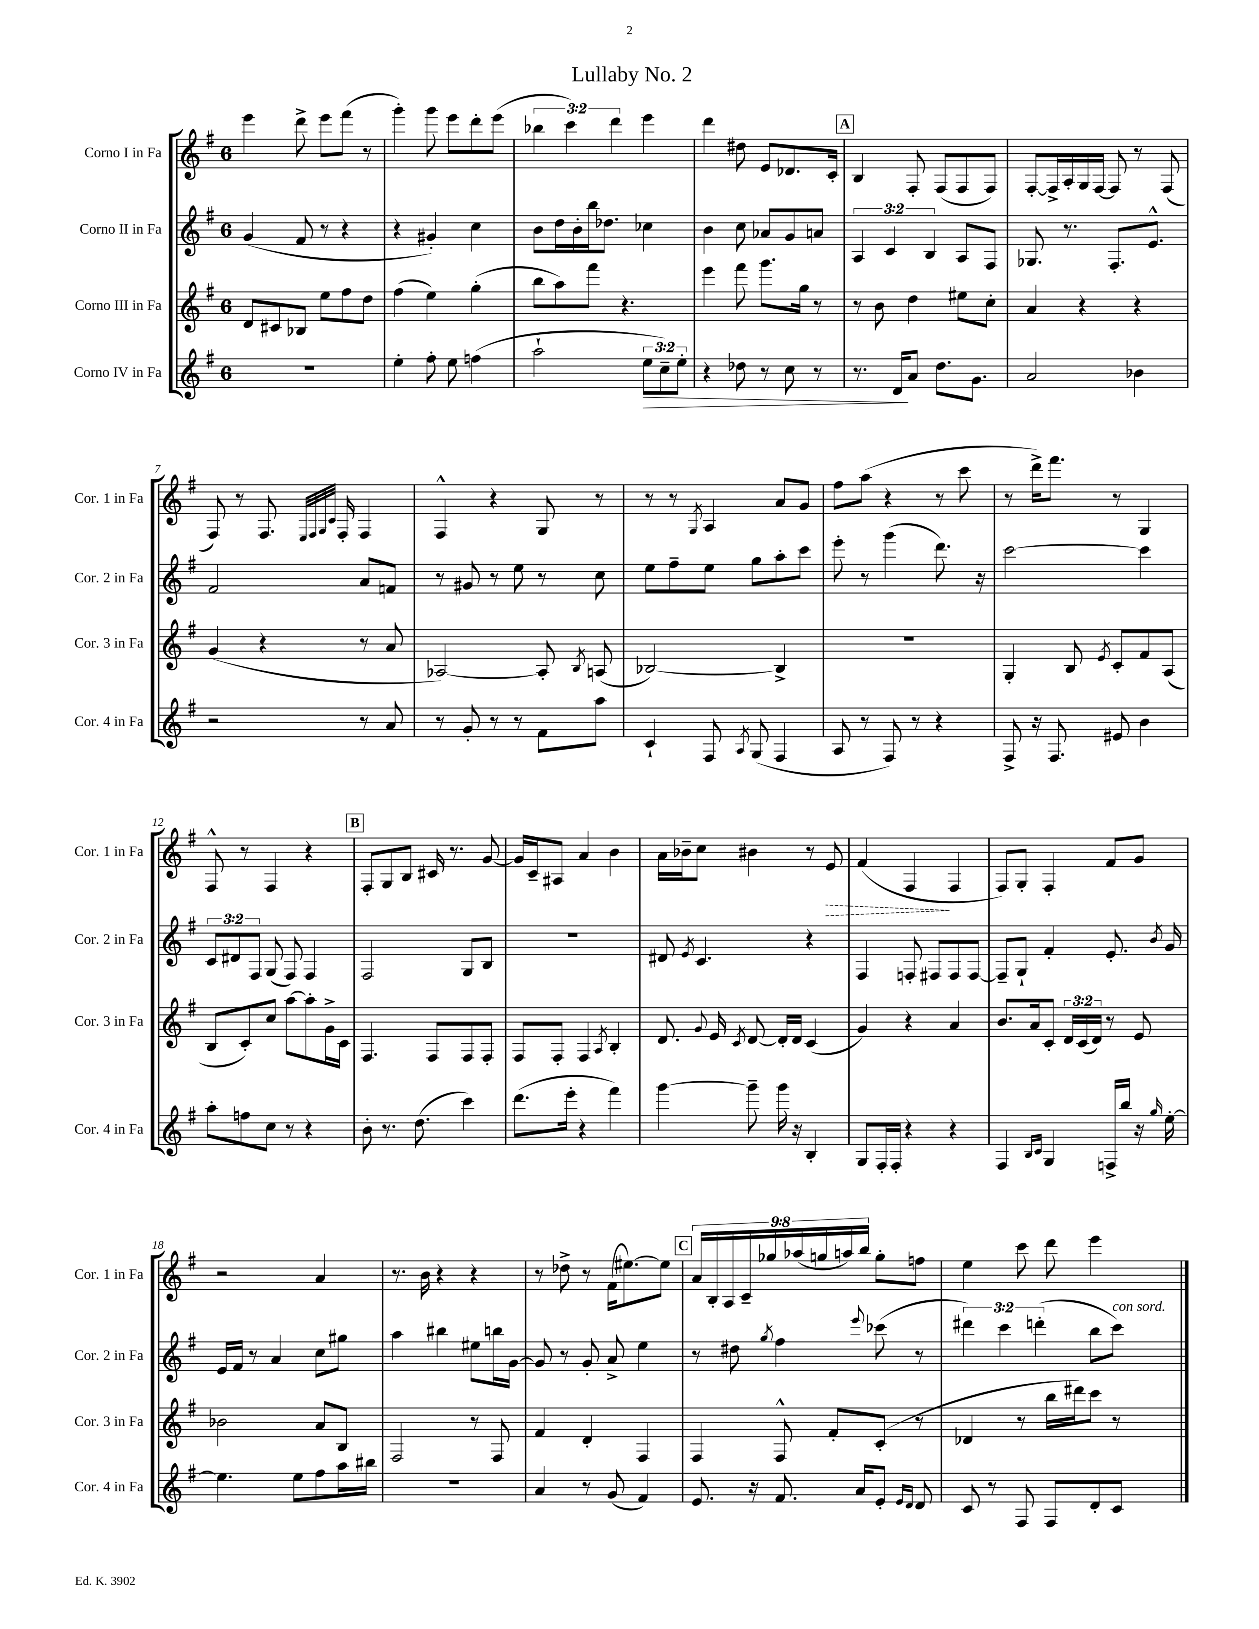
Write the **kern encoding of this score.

**kern	**dynam	**kern	**kern	**kern	**dynam
*part4	*part4	*part3	*part2	*part1	*part1
*staff4	*staff4	*staff3	*staff2	*staff1	*staff1
*I"Corno IV in Fa	*	*I"Corno III in Fa	*I"Corno II in Fa	*I"Corno I in Fa	*
*I'Cor. 4 in Fa	*	*I'Cor. 3 in Fa	*I'Cor. 2 in Fa	*I'Cor. 1 in Fa	*
*clefG2	*	*clefG2	*clefG2	*clefG2	*
*k[f#]	*	*k[f#]	*k[f#]	*k[f#]	*
*M6/8	*	*M6/8	*M6/8	*M6/8	*
=1	=1	=1	=1	=1	=1
2.r	.	8d/L	(4g/	4eee\	.
.	.	8c#X/	.	.	.
.	.	8B-X/J	8f#/	8ddd^\	.
.	.	8ee\L	8r	8eee\L	.
.	.	8ff#\	4r	(8fff#\J	.
.	.	8dd\J	.	8r	.
=2	=2	=2	=2	=2	=2
4ee'\	.	(4ff#\	4r	4ggg'\)	.
8ff#'\	.	4ee\)	4g#X'/)	8ggg\	.
8ee\	.	.	.	8eee\L	.
(4ffn\	.	(4gg'\	4cc\	8ddd'\	.
.	.	.	.	(8eee\J	.
=3	=3	=3	=3	=3	=3
2aa`\	.	8bb\L	8b\L	6bb-X\	.
.	.	8aa\)	16dd\L	.	.
.	.	.	.	6ccc\)	.
.	.	.	16b'\	.	.
.	.	8fff#\J	16bb\J	.	.
.	.	.	8.dd-X\J	.	.
.	.	.	.	6ddd\	.
.	.	4.r	.	.	.
!	!LO:HP:b	!	!	!	!
12ee\L	>	.	4cc-X\	4eee\	.
12cc~\)	.	.	.	.	.
12ee'\J	.	.	.	.	.
=4	=4	=4	=4	=4	=4
4r	.	4eee\	4b\	4ddd\	.
8dd-X\	.	8fff#\	8cc\	8dd#X\	.
8r	.	8.ggg\L	8a-X/L	8e/L	.
8cc\	.	.	8g/	8.d-X/	.
.	.	16gg\Jk	.	.	.
8r	.	8r	8an/J	.	.
.	.	.	.	16c'/Jk	.
!!LO:REH:place=s1:t=A
=5	=5	=5	=5	=5	=5
8.r	.	8r	6A/	4B/	.
.	.	8b\	.	.	.
.	.	.	6c/	.	.
16d/KL	.	.	.	.	.
8a/J	]	4dd\	.	8F#'/	.
.	.	.	6B/	.	.
8.dd\L	.	.	.	(8F#/L	.
.	.	8ee#X\L	8A/L	8F#/	.
8.g\J	.	.	.	.	.
.	.	8cc'\J	8F#/J	8F#/J)	.
=6	=6	=6	=6	=6	=6
2a/	.	4a/	8.G-X/	[8F#'/L	.
.	.	.	.	16F#^/L]	.
.	.	.	8.r	16A'/	.
.	.	4r	.	16G/	.
.	.	.	.	[16F#/JJ	.
.	.	.	8.F#'/L	8F#/]	.
4b-X\	.	4r	.	8r	.
.	.	.	8.e^^/J	.	.
.	.	.	.	(8F#/	.
!!LO:LB:g=z
=7	=7	=7	=7	=7	=7
2r	.	(4g/	2f#/	8F#/)	.
.	.	.	.	8r	.
.	.	4r	.	8.F#/	.
.	.	.	.	32qqE/LLL	.
.	.	.	.	32qqF#/	.
.	.	.	.	32qqG/	.
.	.	.	.	32qqc/JJJ	.
.	.	.	.	16F#'/	.
8r	.	8r	8a/L	4F#/	.
8a/	.	8a/	8fn/J	.	.
=8	=8	=8	=8	=8	=8
8r	.	[2A-X/)	8r	4F#^^/	.
8g'/	.	.	8g#X/	.	.
8r	.	.	8r	4r	.
8r	.	.	8ee\	.	.
8f#\L	.	8A-'/]	8r	8G/	.
.	.	8qB/	.	.	.
8aa\J	.	(8An/	8cc\	8r	.
=9	=9	=9	=9	=9	=9
4c`/	.	[2B-X/)	8ee\L	8r	.
.	.	.	8ff#~\	8r	.
.	.	.	.	8qG/	.
8F#/	.	.	8ee\J	4A/	.
8qA/	.	.	.	.	.
(8G/	.	.	8gg\L	.	.
4F#/	.	4B-^/]	8aa'\	8a/L	.
.	.	.	8ccc\J	8g/J	.
=10	=10	=10	=10	=10	=10
8A/	.	2.r	8eee'\	8ff#\L	.
8r	.	.	8r	(8aa\J	.
8F#/)	.	.	(4ggg\	4r	.
8r	.	.	.	.	.
4r	.	.	8.ddd\)	8r	.
.	.	.	.	8ccc\	.
.	.	.	16r	.	.
=11	=11	=11	=11	=11	=11
8F#^/	.	4G'/	[2ccc\	8r	.
16r	.	.	.	16ddd^\KL)	.
8.F#/	.	.	.	8.fff#\J	.
.	.	8B/	.	.	.
.	.	8qe/	.	.	.
8e#X/	.	8c'/L	.	8r	.
4b\	.	8f#/	4ccc\]	4G/	.
.	.	(8A/J	.	.	.
!!LO:LB:g=z
=12	=12	=12	=12	=12	=12
8aa'\L	.	8B/L	12c/L	8F#^^/	.
.	.	.	12d#X/	.	.
8ffn\	.	8c'/)	.	8r	.
.	.	.	12F#/J	.	.
8cc\J	.	8cc/J	(8G/	4F#/	.
8r	.	[8aa\L	8F#/)	.	.
4r	.	8aa'\]	4F#/	4r	.
.	.	16g^\L	.	.	.
.	.	16c\JJ	.	.	.
!!LO:REH:place=s1:t=B
=13	=13	=13	=13	=13	=13
8b'\	.	4.F#/	2F#/	8F#'/L	.
8.r	.	.	.	8G/	.
.	.	.	.	8B/J	.
(8.dd\	.	.	.	.	.
.	.	8F#/L	.	16c#X/	.
.	.	.	.	8.r	.
4ccc\)	.	8F#/	8G/L	.	.
.	.	8F#'/J	8B/J	[8g/	.
=14	=14	=14	=14	=14	=14
(8.ddd\L	.	8F#/L	2.r	16g/LL]	.
.	.	.	.	16c~/J	.
.	.	8F#'/J	.	8A#X/J	.
16eee'\Jk	.	.	.	.	.
4r	.	4F#/	.	4a/	.
.	.	8qA/	.	.	.
4fff#\)	.	4B'/	.	4b\	.
=15	=15	=15	=15	=15	=15
[4ggg\	.	8.d/	8d#X/	16a\LL	.
.	.	.	.	16b-X~\J	.
.	.	.	8qe/	.	.
.	.	.	4.c/	8cc\J	.
.	.	8qqg/	.	.	.
.	.	16e/	.	.	.
.	.	8qc/	.	.	.
8ggg~\]	.	[8d/	.	4b#X\	.
16ggg\	.	16d'/LL]	.	.	.
16r	.	16d/JJ	.	.	.
4B'/	.	(4c/	4r	8r	.
!	!	!	!	!	!LO:HP:b
.	.	.	.	8e/	>
=16	=16	=16	=16	=16	=16
8G/L	.	4g/)	4F#/	(4f#/	.
16F#'/L	.	.	.	.	.
16F#'/JJ	.	.	.	.	.
4r	.	4r	8Fn'/	4F#/	.
.	.	.	8F#X/L	.	.
4r	.	4a/	8F#/	4F#/	]
.	.	.	[8F#/J	.	.
=17	=17	=17	=17	=17	=17
4F#/	.	8.b/L	8F#~/L]	8F#/L)	.
.	.	.	8G`/J	8G'/J	.
.	.	16a/k	.	.	.
16qqB/LL	.	.	.	.	.
16qqc/JJ	.	.	.	.	.
4G/	.	8c'/J	4f#'/	4F#'/	.
.	.	24d/LL	.	.	.
.	.	(24c/	.	.	.
.	.	24d/JJ)	.	.	.
16Fn^/LL	.	8r	8.e'/	8f#/L	.
16bb/JJ	.	.	.	.	.
16r	.	8e/	.	8g/J	.
16qqgg/	.	.	8qb/	.	.
[16ee'\	.	.	16g/	.	.
!!LO:LB:g=z
=18	=18	=18	=18	=18	=18
4.ee\]	.	2b-X\	16e/LL	2r	.
.	.	.	16f#/JJ	.	.
.	.	.	8r	.	.
.	.	.	4a/	.	.
8ee\L	.	.	.	.	.
8ff#\	.	8a/L	8cc\L	4a/	.
16aa\L	.	8B/J	8gg#X\J	.	.
16bb#X\JJ	.	.	.	.	.
=19	=19	=19	=19	=19	=19
2.r	.	2F#/	4aa\	8.r	.
.	.	.	.	16b\	.
.	.	.	4bb#X\	4r	.
.	.	8r	8ee#X\L	4r	.
.	.	8F#/	16bbn\L	.	.
.	.	.	[16g\JJ	.	.
=20	=20	=20	=20	=20	=20
4a/	.	4f#/	8g/]	8r	.
.	.	.	8r	8dd-X^\	.
8r	.	4d'/	8g'/	8r	.
(8g/	.	.	8a^/	(16f#\KL	.
.	.	.	.	[8.ee#X\)	.
4f#/)	.	4F#/	4ee\	.	.
.	.	.	.	8ee#\J]	.
!!LO:REH:place=s1:t=C
=21	=21	=21	=21	=21	=21
8.e/	.	4F#/	8r	18a/LL	.
.	.	.	.	18B'/	.
.	.	.	.	18A/	.
.	.	.	8dd#X\	.	.
.	.	.	.	18c~/	.
16r	.	.	.	.	.
.	.	.	.	18gg-X/	.
.	.	.	8qgg/	.	.
8.f#/	.	8F#^^/	4ff#\	.	.
.	.	.	.	(18aa-X/	.
.	.	.	.	18ggn/	.
.	.	8f#'/L	.	.	.
.	.	.	.	18aan/)	.
16a/KL	.	.	.	.	.
.	.	.	.	18bb/JJ	.
.	.	.	8qqeee/	.	.
8e'/J	.	(8c'/J	(8ccc-X\	8gg'\L	.
16qqe/LL	.	.	.	.	.
16qqd/JJ	.	.	.	.	.
8d/	.	8r	8r	8ffn\J	.
=22	=22	=22	=22	=22	=22
8c/	.	4d-X/	6ddd#X\)	4ee\	.
8r	.	.	.	.	.
.	.	.	6ccc\	.	.
8F#/	.	8r	.	8ccc\	.
.	.	.	(6dddn'\	.	.
8F#/L	.	16bb\LL	.	8ddd\	.
.	.	16ddd#X\J)	.	.	.
8d'/	.	8ccc\J	8bb\L	4eee\	.
!	!	!	!LO:TX:a:i:t=con sord.	!	!
8c/J	.	8r	8ccc\J)	.	.
==	==	==	==	==	==
*-	*-	*-	*-	*-	*-
